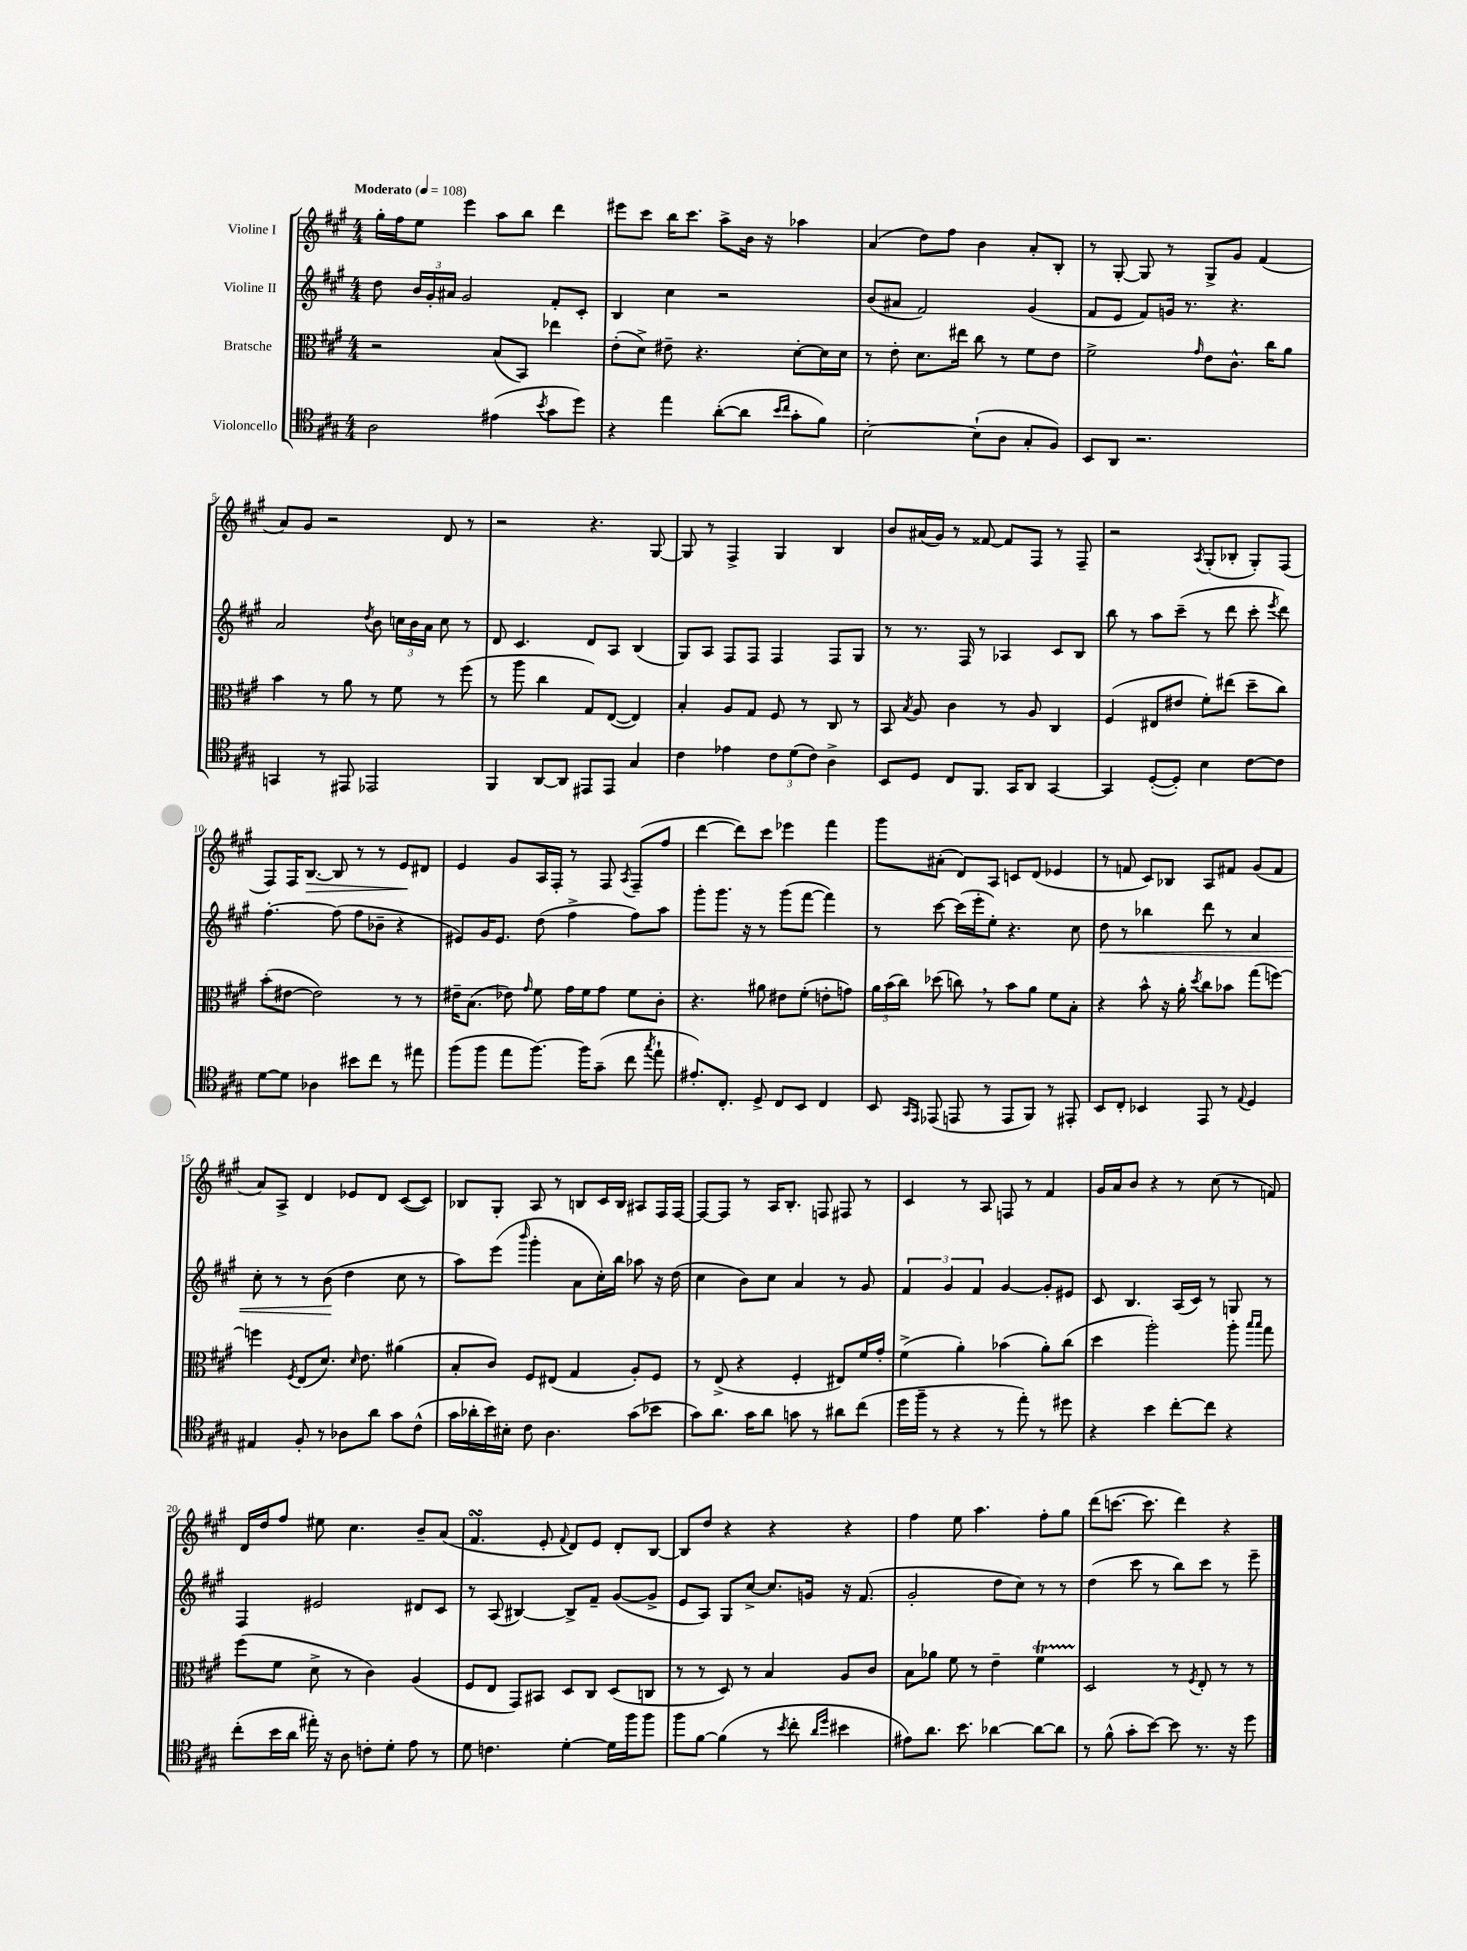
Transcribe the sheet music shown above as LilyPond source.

<<
\new StaffGroup <<
\new Staff = "s0" \with { instrumentName = "Violine I" } {
    \clef treble \key a \major \numericTimeSignature \time 4/4 \tempo "Moderato" 4 = 108
    \autoBeamOff gis''16[-. fis''16 e''8] e'''4 a''8[ b''8] d'''4 |
    eis'''8[ cis'''8] b''16[ cis'''8.] a''8[-> b'16] r16 aes''4 |
    a'4( d''8[) fis''8] b'4 a'8[-. b8]-. |
    r8 gis8~-. gis8 r8 gis8[-> gis'8] fis'4( |
    a'8[) gis'8] r2 d'8 r8 |
    r2 r4. gis8~ |
    gis8 r8 fis4-> gis4 b4 |
    b'8[ ais'16( gis'16]) r8 fisis'8~ fisis'8[ fis8] r8 fis8-- |
    r2 \acciaccatura { a8 } gis8[-.( bes8]-. gis8[-.) fis8]( |
    fis8[) fis16 b8.]~\> b8 r8 r8 e'8[\! dis'8] |
    e'4 gis'8[ a16 fis16]-. r8 fis8 \acciaccatura { a8 } fis8[--( fis''8] |
    d'''4~ d'''8[) cis'''8] ees'''4 fis'''4 |
    gis'''8[ ais'8]-.( d'8[) a8] c'8[ d'8]( ees'4 |
    r8 f'8 cis'8[) bes8] a8[ fis'8] gis'8[( fis'8] |
    a'8[) a8]-> d'4 ees'8[ d'8] cis'8[~( cis'8]) |
    bes8[ gis8]-. a8 r8 b8[ cis'16 b16] ais8[ fis16 fis16]~ |
    fis8[~ fis8] r8 a16[ b8.]-. f8 fis8 r8 |
    cis'4 r8 a8 f8 r8 fis'4 |
    gis'16[ a'16 b'8] r4 r8 cis''8( r8 f'8) |
    d'16[ d''16 fis''8] eis''8 cis''4. b'8[-- a'8]( |
    fis'4.\turn e'8-. \appoggiatura { fis'8 } d'8[) e'8] d'8[-. b8]~ |
    b8[ d''8] r4 r4 r4 |
    fis''4 e''8 a''4. fis''8[-. gis''8] |
    d'''8[( c'''8.]~ c'''8. d'''4) r4 \bar "|." |
}
\new Staff = "s1" \with { instrumentName = "Violine II" } {
    \clef treble \key a \major \numericTimeSignature \time 4/4
    \autoBeamOff d''8 \tuplet 3/2 { b'16[ gis'16-. ais'16] } gis'2 fis'8[-. cis'8]-. |
    b4 cis''4 r2 |
    b'8[( ais'8] fis'2) gis'4( |
    fis'8[ e'8] fis'8[) g'16] r8. r4. |
    a'2 \acciaccatura { d''8 } b'8 \tuplet 3/2 { c''16[ b'16 a'16] } c''8 r8 |
    d'8 cis'4. d'8[ a8] b4( |
    gis8[) a8] fis8[ fis8] fis4 fis8[ gis8] |
    r8 r8. fis16 r8 aes4 cis'8[ b8] |
    b''8 r8 a''8[ cis'''8]--( r8 d'''8 cis'''8-. \acciaccatura { e'''8 } d'''8) |
    fis''4.~-. fis''8( fis''8[ bes'8]-- r4 |
    eis'8[) gis'16 eis'8.] d''8( fis''4-> fis''8[) a''8] |
    gis'''8[-. gis'''8.] r16 r8 gis'''8[( fis'''8]~ fis'''4) |
    r8 cis'''8~ cis'''16[( e'''16-. e''8]-.) r4. cis''8 |
    d''8\< r8 bes''4 d'''8 r8 a'4 |
    cis''8-. r8 r8 b'8\!( d''4 cis''8 r8 |
    a''8[) e'''8]( \grace { b'''16 } gis'''4-. a'8[ cis''16-.) b''16] aes''8 r16 d''16( |
    cis''4 b'8[) cis''8] a'4 r8 gis'8 |
    \tuplet 3/2 { fis'4 gis'4 fis'4 } gis'4~ gis'8[-. eis'8] |
    cis'8 b4. a16[( cis'16]) r8 g8 r8 |
    fis4 eis'2 dis'8[ cis'8] |
    r8 a8( bis4~) bis8[-> fis'8]-- gis'8[~( gis'8]-> |
    e'8[ a8]) gis8[ cis''8]~-> cis''8.[ g'16] r16 fis'8.( |
    gis'2-. d''8[ cis''8]) r8 r8 |
    d''4( cis'''8 r8 b''8[) cis'''8] r8 e'''8-- \bar "|." |
}
\new Staff = "s2" \with { instrumentName = "Bratsche" } {
    \clef alto \key a \major \numericTimeSignature \time 4/4
    \autoBeamOff r2 b8[( b,8]) ees''4 |
    e'8[-.( d'8]->) eis'8-- r4. d'8[~-. d'16 d'16] |
    r8 e'8-. d'8.[ eis''16] cis''8 r8 fis'8[ e'8] |
    fis'2-> \grace { gis'16 } e'8[ cis'8.]-^ cis''16[ a'8] |
    b'4 r8 a'8 r8 fis'8 r8 fis''8( |
    r8 a''8 cis''4 gis8[) e8]~( e4) |
    b4-. a8[ gis8] fis8 r8 cis8 r8 |
    b,8 \acciaccatura { b8 } a8 cis'4 r8 a8 cis4 |
    fis4( eis8[ eis'8] fis'8[-.) eis''8]( d''8[-- cis''8]) |
    b'8[-.( eis'8]~ eis'2) r8 r8 |
    eis'16[-- b8.]( ees'8) \grace { gis'16 } fis'8 gis'16[ fis'16 gis'8] fis'8[ cis'8]-. |
    r4. ais'8 eis'8[ fis'8]-.( e'8[-. g'8]) |
    \tuplet 3/2 { a'16[ b'16( cis''16]) } des''8( c''8) \breathe r8 b'8[ a'8] fis'8[ b8]-. |
    r4 b'8-^ r16 a'16-. \acciaccatura { d''8 } cis''8[ bes'8] gis''8[( f''8]~) |
    f''4 \acciaccatura { fis8 } e8[( d'8.]) \grace { d'16 } e'8. ais'4( |
    b8[-. cis'8]) fis8[ eis8]( gis4 a8[-.) fis8] |
    r8 e8->( r4 fis4-. eis8[) fis'16 gis'16]-. |
    fis'4->( a'4-.) bes'4( a'8[-.) cis''8]( |
    d''4 a''2-.) a''8-. \grace { b''16[ b''16] } gis''8 |
    fis''8[( fis'8] d'8-> r8 cis'4) a4( |
    fis8[ e8] gis,8[) bis,8] d8[ cis8] d8[( c8] |
    r8 r8 d8) r8 b4 a8[ cis'8] |
    b8[ aes'8] fis'8 r8 e'4-- fis'4\startTrillSpan |
    d2\stopTrillSpan r8 \acciaccatura { fis8 } e8-. r8 r8 \bar "|." |
}
\new Staff = "s3" \with { instrumentName = "Violoncello" } {
    \clef tenor \key a \major \numericTimeSignature \time 4/4
    \autoBeamOff a2 eis'4( \acciaccatura { b'8 } gis'8[ d''8]) |
    r4 e''4 a'8[~-.( a'8] \grace { b'16[ cis''16] } gis'8[-. fis'8]) |
    b2~-. b8[-!( a8] gis8[-. fis8]) |
    b,8[ a,8] r2. |
    g,4 r8 eis,8 ees,2 |
    fis,4 a,8[~ a,8] eis,8[ eis,8] gis4 |
    cis'4 ees'4 \tuplet 3/2 { cis'8[ d'8( cis'8]) } a4-> |
    b,8[ d8] cis8[ fis,8.] gis,16[ a,8] gis,4~ |
    gis,4 d8[~-.( d8]-.) b4 cis'8[~ cis'8] |
    d'8[~ d'8] aes4 bis'8[ cis''8] r8 eis''8 |
    fis''8[( fis''8] e''8[ fis''8.]~) fis''16[ gis'8]--( cis''8 \acciaccatura { gis''8 } e''8-! |
    eis'8.[-.) cis8.]-. d8-> cis8[ b,8] cis4 |
    b,8 \grace { gis,16[ e,16] } ees,8( e,8 r8 e,8[ fis,8]) r8 eis,8-. |
    b,8[ cis8]-. bes,4 e,8 r8 \appoggiatura { e8 } d4 |
    eis4 fis8-. r8 aes8[ a'8] gis'8[ cis'8]-^( |
    gis'16[ aes'16-. b'16) bis16]-. cis'8 a4. gis'8[( bes'8] |
    gis'8[) a'8.] gis'16[ a'8] g'8 r8 ais'8[ cis''8]( |
    d''16[ fis''16]-- r8 r4 r8 e''8-.) r8 dis''8 |
    r4 b'4 cis''8[~-. cis''8] r4 |
    cis''8[-.( b'16 a'16] eis''16-.) r16 a8 c'8[-. d'8]-. e'8 r8 |
    d'8 c'4. d'4~-. d'16[ fis''16 fis''8] |
    fis''8[ fis'8]~ fis'4( r8 \acciaccatura { b'8 } cis''8-. \grace { a'16[ d''16] } bis'4 |
    eis'8[) a'8.] b'8. aes'4~ aes'8[~ aes'8] |
    r8 fis'8-^( gis'8[-. b'8]~) b'8 r8. r16 d''8 \bar "|." |
}
>>
>>
